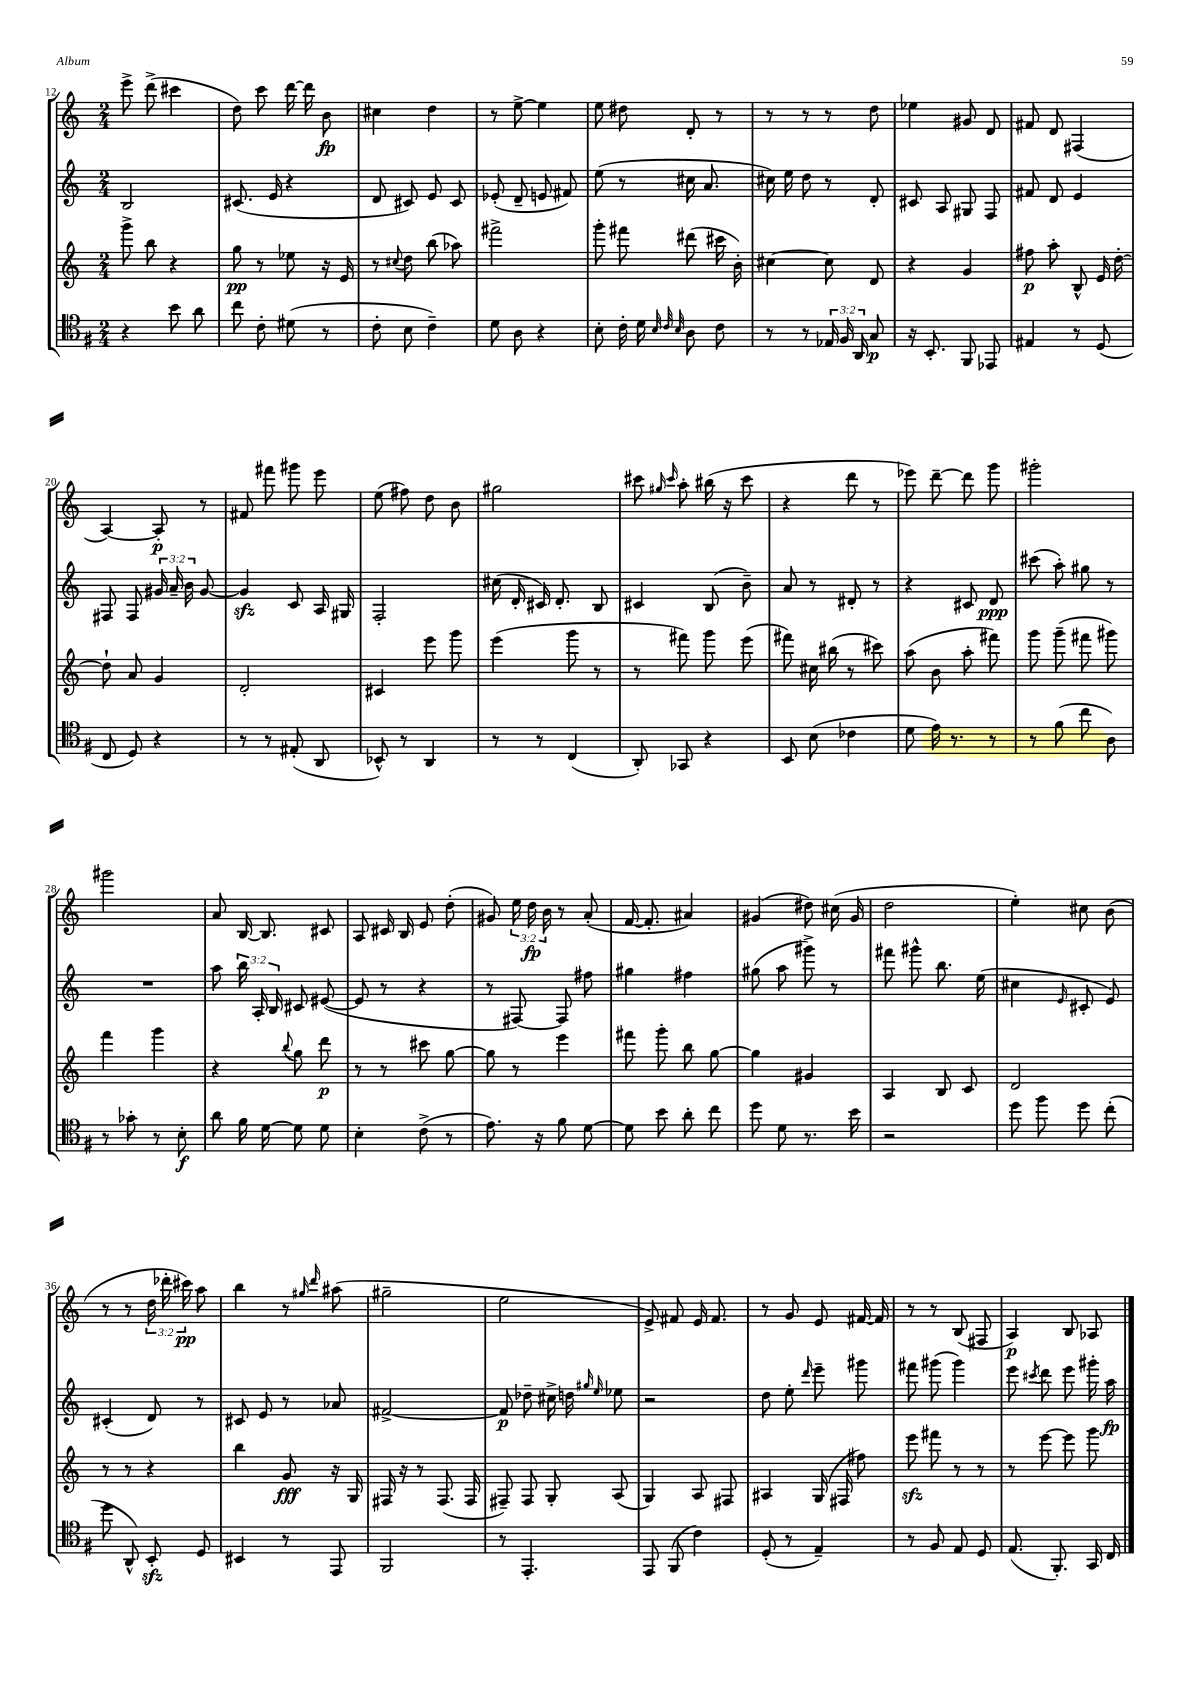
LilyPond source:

<<
\new StaffGroup <<
\new Staff = "s0" {
    \clef treble \key c \major \numericTimeSignature \time 2/4 \override Staff.TupletNumber.text = #tuplet-number::calc-fraction-text
    \autoBeamOff e'''8-> d'''8->( cis'''4 |
    d''8) c'''8 d'''16~ d'''16 b'8\fp |
    cis''4 d''4 |
    r8 e''8~-> e''4 |
    e''8 dis''8 d'8-. r8 |
    r8 r8 r8 d''8 |
    ees''4 gis'8 d'8 |
    fis'8 d'8 fis4( |
    a4~) a8-.\p r8 |
    fis'8 fis'''8 gis'''8 e'''8 |
    e''8( fis''8) d''8 b'8 |
    gis''2 |
    cis'''8 \grace { gis''16 cis'''16 } a''8-. bis''16( r16 cis'''8 |
    r4 d'''8 r8 |
    ees'''8) d'''8~-- d'''8 g'''8 |
    gis'''2-. |
    gis'''2 |
    a'8 b16~ b8. cis'8 |
    a8 cis'16 b16 e'8 d''8-.( |
    gis'8) \tuplet 3/2 { e''16 d''16\fp b'16 } r8 a'8-.( |
    f'16~ f'8.-. ais'4) |
    gis'4( dis''8) cis''16( gis'16 |
    d''2 |
    e''4-.) cis''8 b'8( |
    r8 r8 \tuplet 3/2 { d''16 des'''16-. cis'''16\pp) } a''8 |
    b''4 r8 \grace { gis''16 d'''16 } ais''8( |
    gis''2-- |
    e''2 |
    e'8->) fis'8 e'16 fis'8. |
    r8 g'8 e'8 fis'16~ fis'16 |
    r8 r8 b8( fis8 |
    a4\p) b8 aes8 \bar "|." |
}
\new Staff = "s1" {
    \clef treble \key c \major \numericTimeSignature \time 2/4 \override Staff.TupletNumber.text = #tuplet-number::calc-fraction-text
    \autoBeamOff b2 |
    cis'8.( e'16 r4 |
    d'8 cis'8) e'8 cis'8 |
    ees'8-.( d'8-- e'8 fis'8) |
    e''8( r8 cis''16 a'8. |
    cis''16) e''16 d''8 r8 d'8-. |
    cis'8 a8 gis8 f8 |
    fis'8 d'8 e'4 |
    fis8 fis8 \tuplet 3/2 { gis'16 a'16-- b'16 } gis'8~ |
    gis'4\sfz c'8 a16 gis16 |
    f2-. |
    cis''16( d'16-. cis'16) d'8.-. b8 |
    cis'4 b8( b'8--) |
    a'8 r8 dis'8-. r8 |
    r4 cis'8 d'8\ppp |
    cis'''8( a''8-.) gis''8 r8 |
    R2 |
    a''8 \tuplet 3/2 { b''16 a16-. b16 } cis'8 eis'8~( |
    eis'8 r8 r4 |
    r8 fis8~) fis8 fis''8 |
    gis''4 fis''4 |
    gis''8( a''8 gis'''8->) r8 |
    fis'''8 gis'''8-^ b''8. e''16( |
    cis''4 \grace { e'16 } cis'8-. e'8) |
    cis'4-.( d'8) r8 |
    cis'8 e'8 r8 aes'8 |
    fis'2~-> |
    fis'8\p des''8-- cis''16-> d''16 \grace { gis''16 e''16 } ees''8 |
    r2 |
    d''8 e''8-. \grace { d'''16 } e'''8-- gis'''8 |
    fis'''8 gis'''8( gis'''4) |
    e'''8 \acciaccatura { cis'''8 } d'''8 e'''8 gis'''16-. a''16\fp \bar "|." |
}
\new Staff = "s2" {
    \clef treble \key c \major \numericTimeSignature \time 2/4
    \autoBeamOff g'''8-> b''8 r4 |
    g''8\pp r8 ees''8 r16 e'16 |
    r8 \appoggiatura { cis''8 } d''8 b''8( aes''8) |
    fis'''2-> |
    g'''8-. fis'''8 dis'''8( cis'''16 b'16-.) |
    cis''4~ cis''8 d'8 |
    r4 g'4 |
    fis''8\p a''8-. b8-^ e'16 d''16~-. |
    d''8-! a'8 g'4 |
    d'2-. |
    cis'4 e'''8 g'''8 |
    e'''4( g'''8 r8 |
    r8 fis'''8) g'''8 e'''8( |
    fis'''8) cis''16 bis''16( r8 cis'''8) |
    a''8( b'8 a''8-. fis'''8) |
    g'''8 g'''8--( fis'''8 gis'''8) |
    f'''4 g'''4 |
    r4 \appoggiatura { b''8 } g''8 d'''8\p |
    r8 r8 cis'''8 g''8~ |
    g''8 r8 e'''4 |
    fis'''8 g'''8-. b''8 g''8~ |
    g''4 gis'4 |
    a4 b8 c'8 |
    d'2 |
    r8 r8 r4 |
    b''4 g'8\fff r16 g16 |
    fis16 r16 r8 fis8.( fis16 |
    fis8--) fis8 g8-. a8( |
    g4) a8 fis8 |
    ais4 g16( fis16 fis''8) |
    e'''8\sfz fis'''8 r8 r8 |
    r8 e'''8~ e'''8 g'''8 \bar "|." |
}
\new Staff = "s3" {
    \clef tenor \key g \major \numericTimeSignature \time 2/4 \override Staff.TupletNumber.text = #tuplet-number::calc-fraction-text
    \autoBeamOff r4 b'8 a'8 |
    c''8 c'8-. dis'8( r8 |
    c'8-. b8 c'4--) |
    d'8 a8 r4 |
    b8-. c'16-. d'16 \grace { b32 c'32 b32 } a8 c'8 |
    r8 r8 \tuplet 3/2 { ees16 fis16 a,16 } g8\p |
    r16 b,8.-. fis,8 ees,8 |
    eis4 r8 d8( |
    c8 d8) r4 |
    r8 r8 eis8-.( a,8 |
    bes,8-^) r8 a,4 |
    r8 r8 c4( |
    a,8-.) ges,8 r4 |
    b,8 b8( ces'4 |
    d'8 e'16) r8. r8 |
    r8 fis'8( c''8 a8) |
    r8 ges'8-. r8 b8-.\f |
    a'8 fis'16 d'16~ d'8 d'8 |
    b4-. c'8->( r8 |
    e'8.) r16 fis'8 d'8~ |
    d'8 b'8 a'8-. c''8 |
    d''8 d'8 r8. b'16 |
    r2 |
    d''8 fis''8 d''8 c''8-.( |
    d''8 a,8-^) b,8-.\sfz d8 |
    bis,4 r8 e,8 |
    fis,2 |
    r8 e,4.-. |
    e,8 fis,8( c'4) |
    d8-.( r8 e4--) |
    r8 fis8 e8 d8 |
    e8.( fis,8.-.) g,16 c16 \bar "|." |
}
>>
>>
\layout { \context { \Score currentBarNumber = #12 } }
